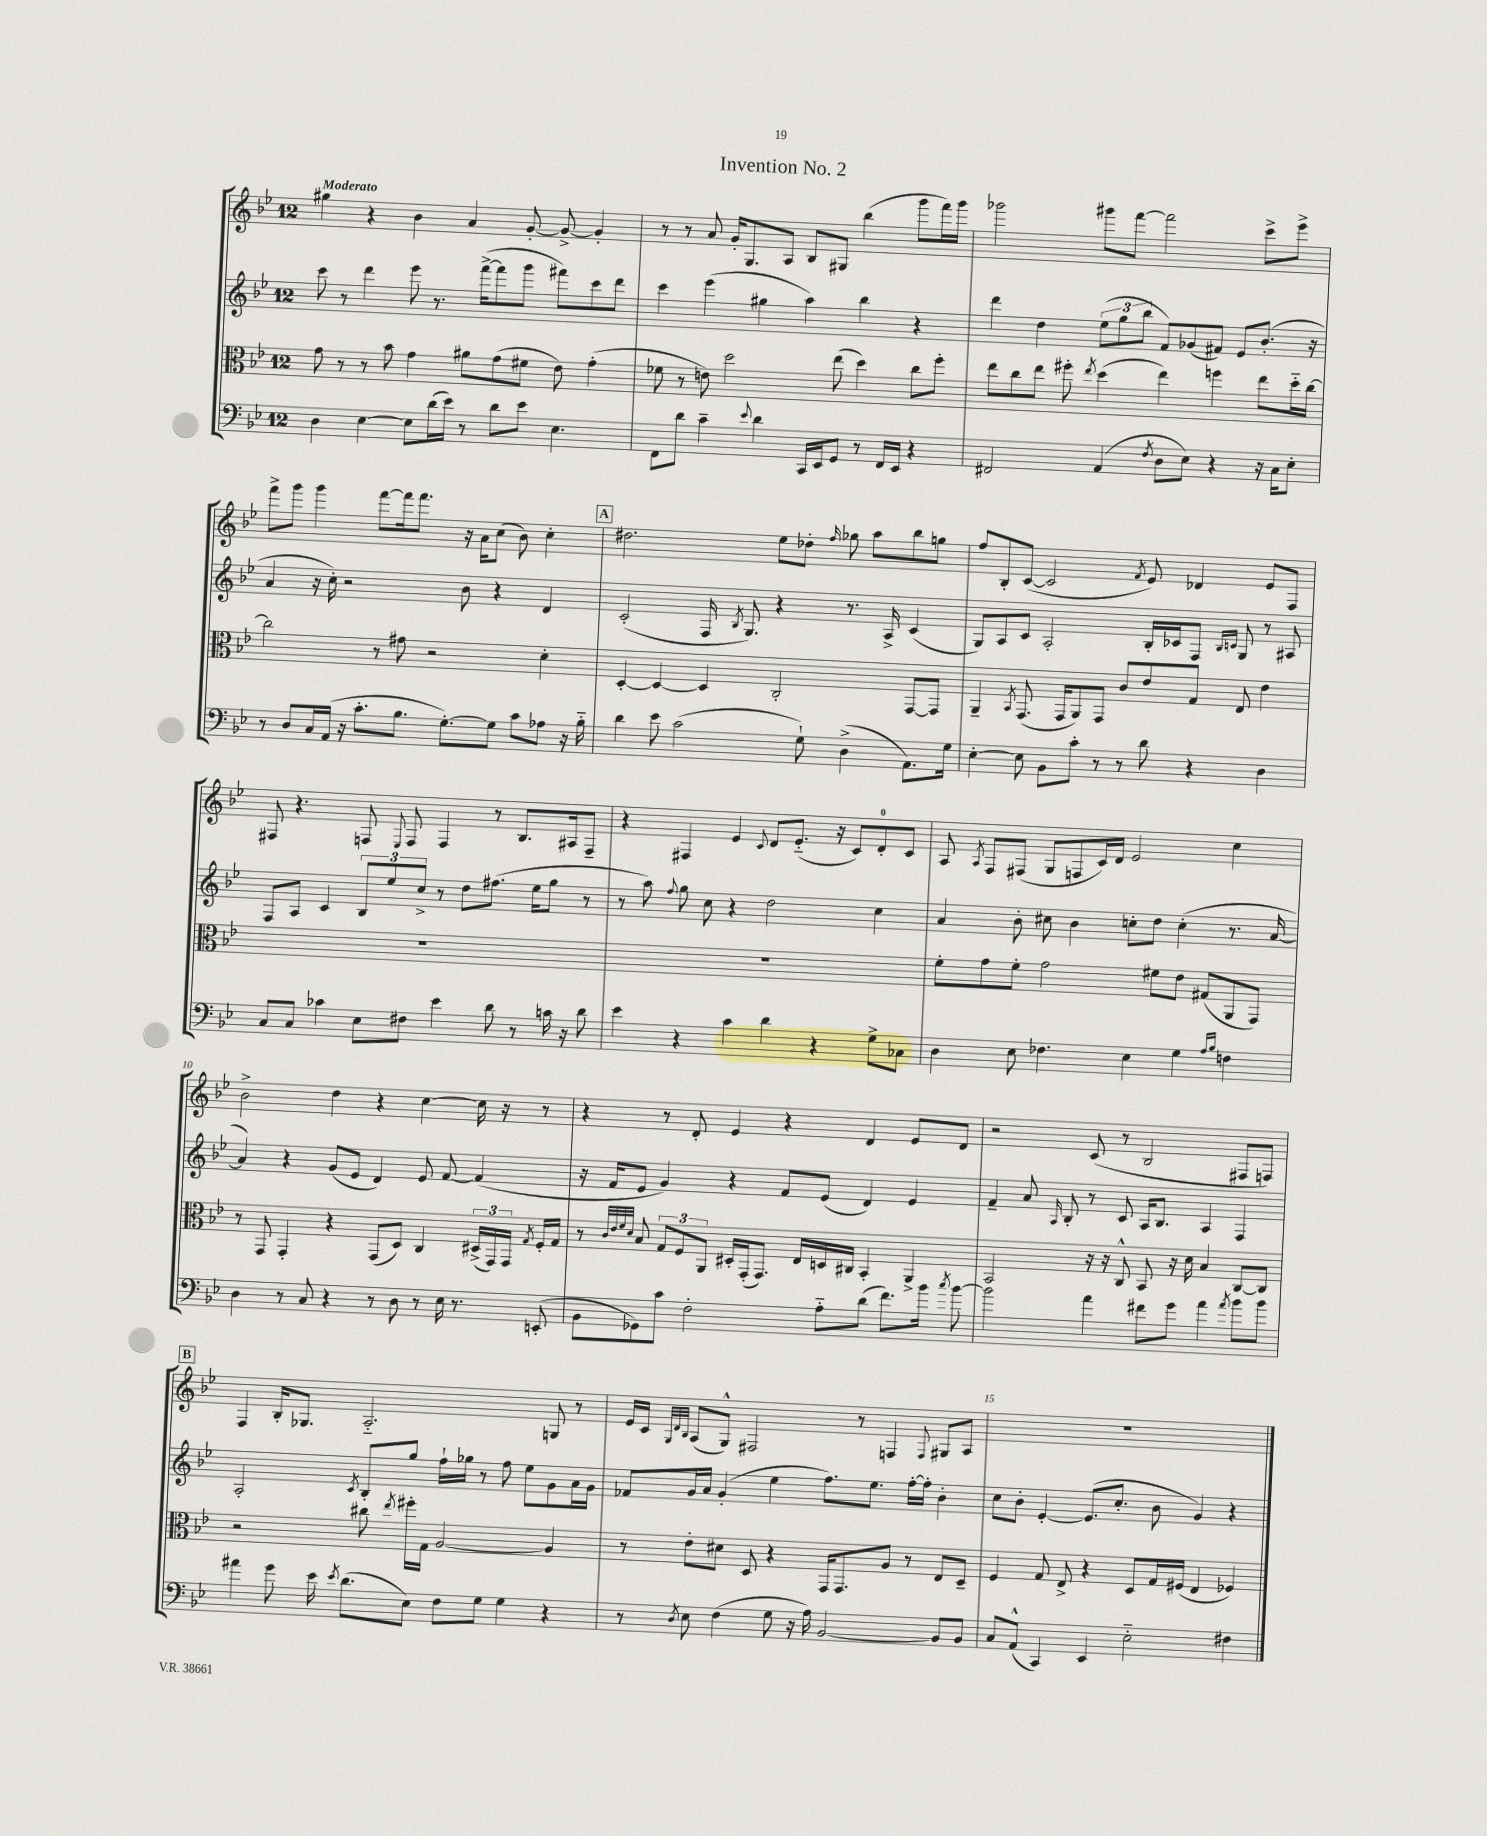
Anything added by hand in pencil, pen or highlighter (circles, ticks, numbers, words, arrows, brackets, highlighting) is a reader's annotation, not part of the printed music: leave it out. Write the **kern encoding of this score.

**kern	**kern	**kern	**kern
*staff4	*staff3	*staff2	*staff1
*clefF4	*clefC3	*clefG2	*clefG2
*k[b-e-]	*k[b-e-]	*k[b-e-]	*k[b-e-]
*M12/8	*M12/8	*M12/8	*M12/8
4D\	8g\	8ccc\	4gg#\
.	8r	8r	.
[4E-\	8r	4ddd\	4r
.	8b-\	.	.
8E-\]L	4g\	8eee-\	4b-\
(16d\L	.	8.r	.
16e-\JJ)	.	.	.
8r	8a#\L	.	4a/
.	.	([16fff^\LK	.
8d\L	(8g\	8fff\]	.
8e-\J	8f#\J	8ggg\J	[8g'/
4.E-\	8e-\)	8fff#\L)	8g^/_
.	(4g'\	8ccc\	4g'/]
.	.	8ddd\J	.
=	=	=	=
8FF\L	8f-\	4ccc\	8r
8d\J	8r	.	8r
4c~\	8e\)	(4eee-\	8a/
.	2dd\	.	16g'/LK
.	.	.	8.G/
8qqe-/	.	.	.
4d\	.	4gg#\	.
.	.	.	8A/J
16CC/LL	.	4aa\)	8B-/L
16EE-/J	.	.	.
8GG/J	(8ee-\	.	8G#/J
8r	4dd\)	4bb-\	(4bb-\
16FF/LL	.	.	.
16EE-/JJ	.	.	.
4r	8cc\L	4r	8ggg\L
.	8ff'\J	.	16fff\L)
.	.	.	16ggg\JJ
=	=	=	=
2FF#/	8ee-\L	4ddd\	2ggg-\
.	8cc\	.	.
.	8ee-\J	4dd\	.
.	8ff#'\	.	.
.	8qee-/	.	.
(4AA/	(4dd\	(12ee-\L	8ggg#\L
.	.	12gg\	.
.	.	.	[8fff\J
.	.	12bb-\J	.
8qF/	.	.	.
8D\L	4ee-\)	8f/L)	2fff\]
8E-\J)	.	(8g-/	.
4r	4ff\	8f#/J)	.
.	.	8e-/L	.
16r	8ee-\L	(8.b-'/J	8ccc^\L
16C\LK	.	.	.
8E-'\J	16dd'~\L	.	8eee-^\J
.	[16cc\JJ	16r	.
=	=	=	=
8r	2cc\]	4a/	8fff^\L
8D/L	.	.	8ggg\J
16C/L	.	16r	4ggg\
(16AA/JJ	.	16cc'\)	.
16r	.	2r	.
8.c'\L	.	.	.
.	8r	.	[8fff\L
8.B-\J	8g#\	.	16fff\]k
.	.	.	8.fff\J
.	2r	.	.
[8.G'\L)	.	.	.
.	.	8b-\	16r
.	.	.	16a\LK
8G\]J	.	4r	(8cc\J
8c\L	.	.	8b-\)
8A-\J	4d'\	4d/	4cc'\
16r	.	.	.
16B-'~\	.	.	.
=	=	=	=
4d\	[4D'/	(2c'/	2.dd#\
8e-\	4D/_	.	.
(2c\	.	.	.
.	4D/]	16F/	.
.	.	8qB-/	.
.	.	8.G/)	.
.	2C'/	4r	8ee-\L
8G`\)	.	.	8dd-'\J
.	.	.	16qqff/
(4D^\	.	8.r	8gg-\
.	.	.	8aa\L
.	.	16A^/	.
8.AA\L)	[8GG/L	(4c/	8bb-\
.	8GG/]J	.	8gg\J
16G\Jk	.	.	.
=	=	=	=
[4E-'\	4AA~/	8G/L)	8ff/L
.	.	8A/	8B-'/
.	8qBB-/	.	.
8E-\]	(8.GG/	8c/J	([8c/J
8BB-\L	.	2A'/	2c/]
.	16GG/LK	.	.
8c'\J	8AA/)	.	.
8r	8GG/J	.	.
8r	8c/L	.	.
.	.	.	8qf/
8d\	8e-/	16B-'/LL	8e-/)
.	.	16c-/J	.
4r	8G/J	8F/J	4d-/
.	.	16qqB-/LL	.
.	.	16qqc/JJ	.
.	8E-/	8G/	.
4D\	4e-\	8r	8e-/L
.	.	8A#/	8F/J
=	=	=	=
8C/L	1.r	8F/L	8F#/
8C/J	.	8A/J	4.r
4c-\	.	4c/	.
8E-\L	.	12B-/L	8F/
.	.	12ee-/	.
.	.	.	8qqE-/
8F#\J	.	.	8F/
.	.	12cc^/J	.
4e-\	.	8r	4F/
.	.	8dd\L	.
8d\	.	(8.ff#\J	8r
8r	.	.	8.B-/L
.	.	16ee-\LK	.
16c\	.	8gg\J	.
16r	.	.	16A#/k
8d\	.	8r	8F~/J
=	=	=	=
4e-\	1.r	8r	4r
.	.	8aa\)	.
.	.	8qqff/	.
4r	.	8gg\	4F#/
.	.	8cc\	.
4c\	.	4r	4e-/
.	.	.	8qqc/
4d\	.	2dd\	8d/L
.	.	.	(8.e-'~/J
4r	.	.	.
.	.	.	16r
.	.	.	8c/L)
8G^\L	.	4cc\	8d'/
8C-\J	.	.	8c/J
=	=	=	=
4D\	8f'\L	4a/	8A/
.	.	.	8qA/
.	8g\	.	8F/L
8E-\	8f'\J	8b-'\	(8F#/J
4.F-\	2g\	8cc#\	8G/L
.	.	4b-\	8F/
.	.	.	16c/L)
.	.	.	16d/JJ
4E-\	.	8cc'\L	2e-/
.	8f#\L	8dd\J	.
4G\	8e-\J	(4cc'\	.
.	(8G#/L	.	.
16qqA/LL	.	.	.
16qqB-/JJ	.	.	.
4F\	8AA/	8.r	4cc\
.	8GG/J)	.	.
.	.	[16a/	.
=	=	=	=
4D\	8r	4a/])	2b-^\
.	8GG/	.	.
8r	4GG'/	4r	.
8C/	.	.	.
4r	4r	(8g/L	4dd\
.	.	8e-/J	.
8r	(8GG/L	4d/)	4r
8D\	8D/J)	.	.
8r	4C/	8e-/	[4cc\
16E-\	.	[8f/	.
8.r	.	.	.
.	(24D#^/LL	(4f/]	16cc\]
.	24GG/)	.	.
.	.	.	16r
.	24GG/JJ	.	.
.	8qG/	.	.
(8EE'/	16F'/LL	.	8r
.	16G/JJ	.	.
=	=	=	=
8BB-\L	8r	16r	4r
.	.	16f/LK	.
.	32qqc/LLL	.	.
.	32qqe-/	.	.
.	32qqf/	.	.
.	32qqd/JJJ	.	.
8GG-\)	8B-/	8e-/J	.
8c\J	12G/L	4g/)	8r
.	12F/	.	.
2F'\	.	.	8d'/
.	12AA/J	.	.
.	16D#'/LL	4r	4e-/
.	(16GG'/J	.	.
.	8.GG/J)	.	.
.	.	8f/L	4r
.	16E-/LL	.	.
8A'~\L	16D/	(8e-/J	.
.	16C#/JJ	.	.
(8d\J	4BB-'/	4d/)	4d/
8.f\L)	.	.	.
.	4AA^/	4e-/	8e-/L
16b-\Jk	.	.	.
8qcc/	.	.	.
[8b-\	.	.	8d/J
=	=	=	=
2b-\]	2BB-/	4f~/	2r
.	.	8a/	.
.	.	16qqA/	.
.	.	8B-'/	.
4a\	16r	8r	(8c/
.	16r	.	.
.	8C^^/	8c/	8r
8f#\L	8BB-/	16A/LK	2B-/
.	.	8.B-/J	.
8g\J	16r	.	.
.	16d\	.	.
4a\	4B-/	4A/	.
8qa/	.	.	.
8b-\L	[8C/L	4F/	8F#/L
8b-\J	8C/]J	.	8F/J)
=	=	=	=
4a#\	2r	2A'/	4F/
8g\	.	.	16B-'/LK
.	.	.	8.G-/J
16e-\	.	.	.
8qe-/	.	.	.
(8.d\L	.	.	.
.	.	8qc/	.
.	8cc#\	8B-'/L	2.A'~/
.	8qee-/	.	.
8E-\J)	16ff#'\LL	8gg/J	.
.	16G\JJ	.	.
8F\L	[2A/	16ff`\LL	.
.	.	16gg-\JJ	.
8G\J	.	8r	.
4G\	.	8ff\	.
.	.	8ee-\L	.
4r	4A/]	8g\	8G/
.	.	16a\L	8r
.	.	16g\JJ	.
=	=	=	=
8r	8r	8f-/L	16e-/LL
.	.	.	16c/JJ
.	.	.	32qqG/LLL
.	.	.	32qqd/
8qD/	.	.	32qqB-/JJJ
8E-\	8e-'\L	16g/L	(8A/L
.	.	16a/JJ	.
(4F\	8d#\J	(4g'/	8G^^/J)
.	8D/	.	2F#/
8G\	4r	4ee-\	.
16r	.	.	.
16A\)	.	.	.
[2BB-/	16GG/LK	8.ff\L)	.
.	8.GG/	.	.
.	.	.	8r
.	.	8.ee-\J	.
.	8A/J	.	4F/
.	8r	[16ff'\LL	.
.	.	16ff'\]JJ	.
.	.	.	8qqF/
8BB-/]L	8E-/L	4b-'\	8G#/L
8BB-/J	8D~/J	.	8A/J
=	=	=	=
8C/L	4F/	8cc\L	1.r
(8AA^^/J	.	8b-'\J	.
4CC/)	8G/	[4e-'/	.
.	8E-^/	.	.
4EE-/	4r	(8.e-/]L	.
.	.	8.cc'/J	.
2E-'~\	8D/L	.	.
.	16G/L	8b-\	.
.	(16F#/JJ	.	.
.	4E-/	4g/)	.
4F#\	4F-/)	4r	.
==	==	==	==
*-	*-	*-	*-
